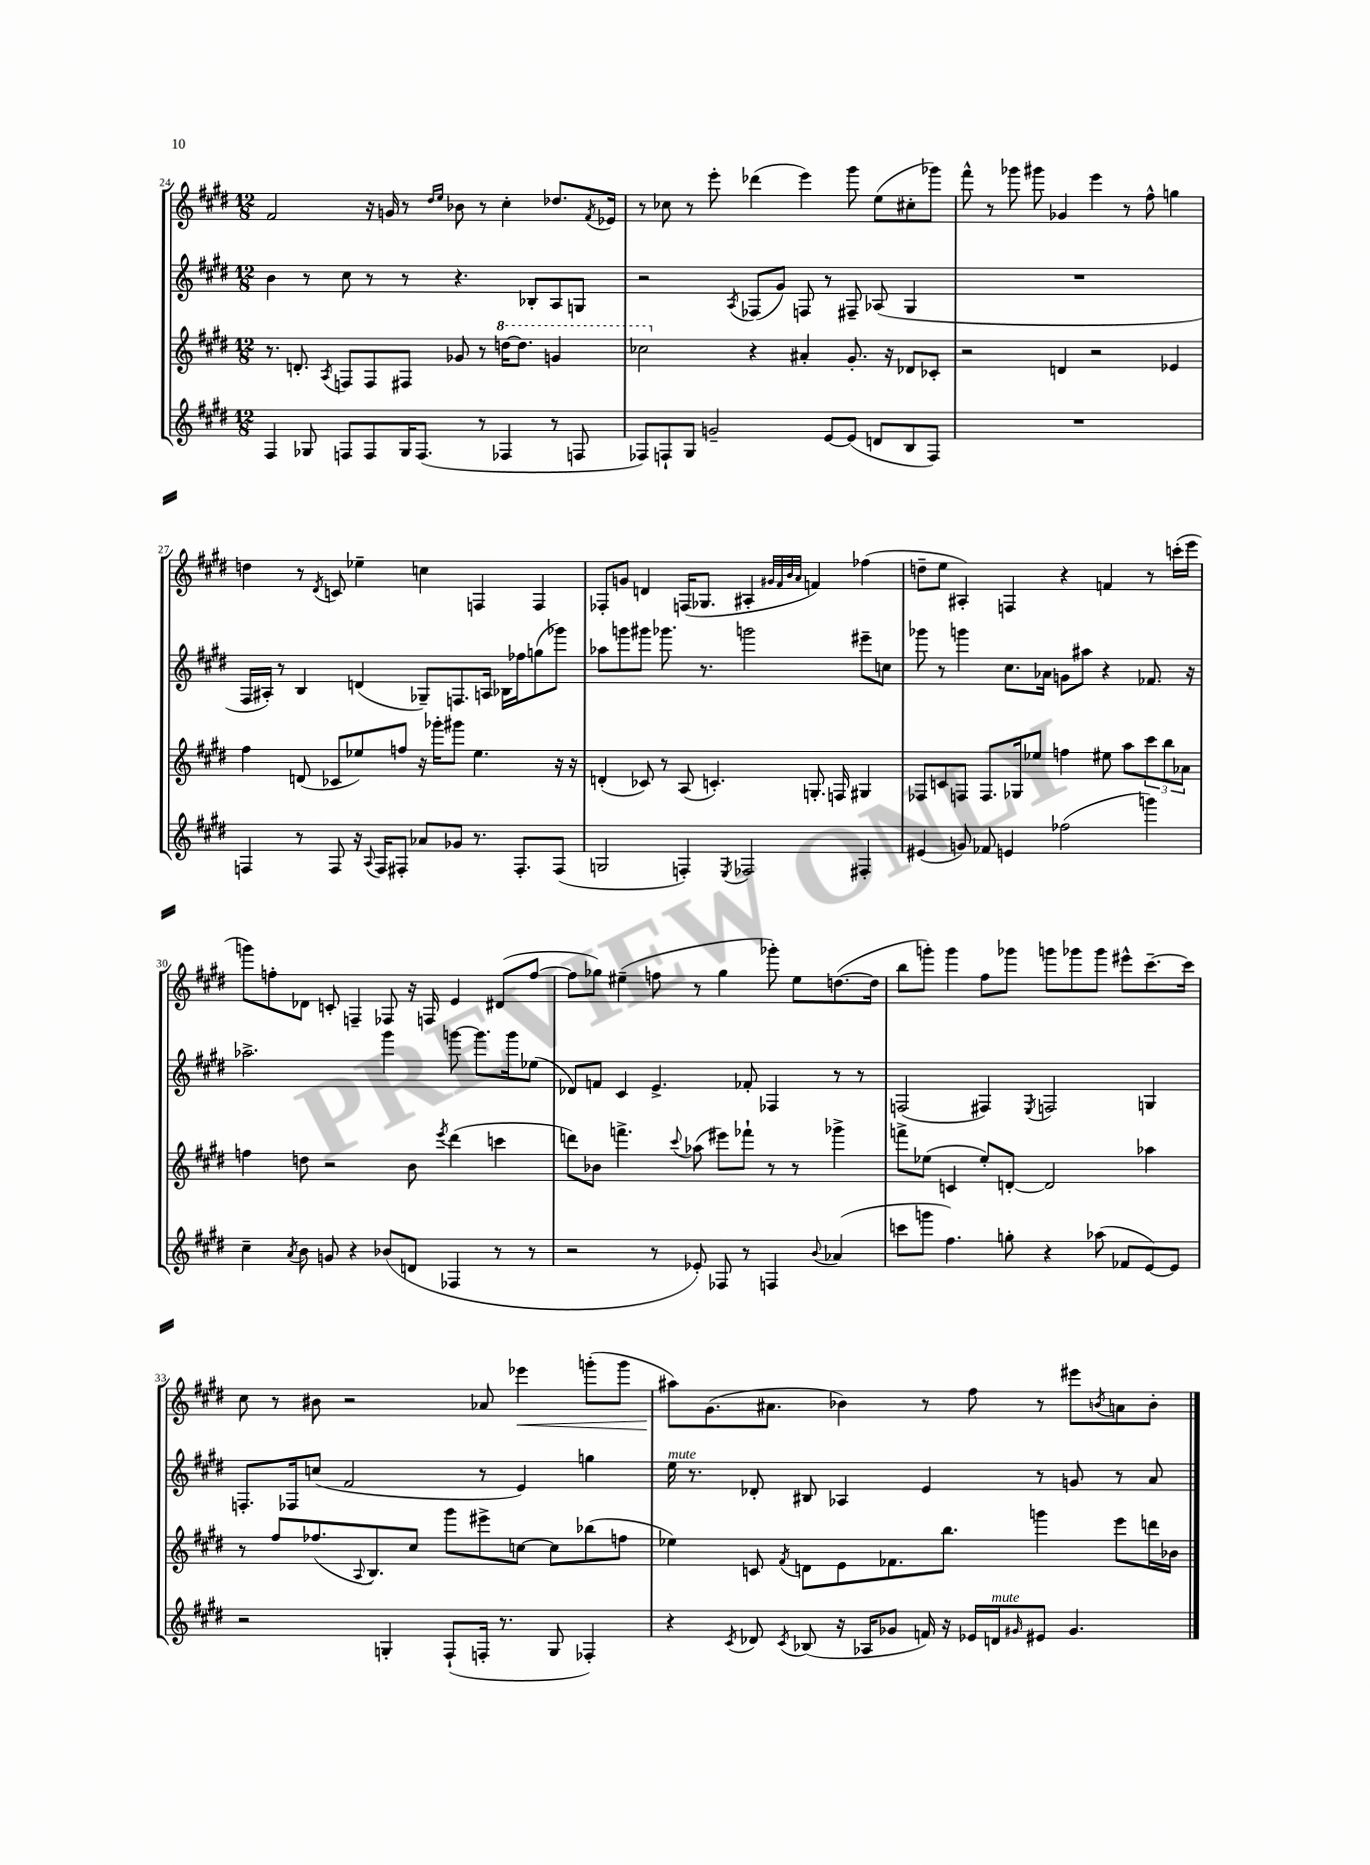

**kern	**kern	**kern	**kern
*staff4	*staff3	*staff2	*staff1
*clefG2	*clefG2	*clefG2	*clefG2
*k[f#c#g#d#]	*k[f#c#g#d#]	*k[f#c#g#d#]	*k[f#c#g#d#]
*M12/8	*M12/8	*M12/8	*M12/8
4F#	8.r	4b	2f#
.	8.d'	.	.
8G-	.	8r	.
.	8qA	.	.
8F	8F	8cc#	.
8F	8F	8r	16r
.	.	.	16g
16G-	8F#	8r	8r
(8.F	.	.	.
.	.	.	16qqdd#
.	.	.	16qqee
.	8g-	4.r	8b-
8r	8r	.	8r
4F-	[16ddd	.	4cc#'
.	8.ddd]	.	.
.	.	8B-'	.
8r	4gg	8A	8.dd-
8F	.	8G	.
.	.	.	8qf#
.	.	.	16e-
=	=	=	=
8F-)	2ccc-	2r	8r
8F`	.	.	8cc-
8G#	.	.	8r
2g~	.	.	8eee'
.	.	8qA	.
.	4r	(8F-	(4ddd-
.	.	8g#)	.
.	4a#'	8F	4eee)
[8e	.	8r	.
(8e]	8.g#'	8F#~	8ggg#
8d	.	(8A-	(8ee
.	16r	.	.
8B	8d-	4G#	8cc#'
8F)	8c-'	.	8ggg-)
=	=	=	=
1.r	2r	1.r	8fff#^^
.	.	.	8r
.	.	.	8ggg-
.	.	.	8ggg#
.	4d	.	4g-
.	2r	.	4eee
.	.	.	8r
.	.	.	8ff#^^
.	4e-	.	4gg
=	=	=	=
4F	4ff#	16F#	4dd
.	.	16A#')	.
.	.	8r	.
8r	(8d	4B	8r
.	.	.	8qd#
8F	8c-	.	8c
16r	8ee-)	(4d	4ee-~
8qqA	.	.	.
16F	.	.	.
8F#'	8ff	.	.
8a-	16r	8G-~)	4cc
.	16ggg-'	.	.
8g-	8ggg#	8.F	.
8.r	4.ee-	.	4F
.	.	16A	.
.	.	16B-	.
8.F#'	.	16ff-	.
.	.	(8gg	4F
(8F#	16r	8ggg-)	.
.	16r	.	.
=	=	=	=
2G	(4d'	8aa-	8F-'
.	.	8ggg	8g
.	8c-)	8ggg#	4d
.	8r	8.ggg-	.
4F')	(8A	.	(16F
.	.	8.r	8.G-
.	4.c')	.	.
8qE	.	.	.
2F-	.	2ggg	4A#'
.	.	.	32qqg#
.	.	.	32qqf#
.	.	.	32qqb
.	.	.	32qqa
.	8.G'	.	4f)
.	16F	.	.
4F#'	4G#	8eee#~	(4ff-
.	.	8cc	.
=	=	=	=
(4e#	8F-	8ggg-	8dd~
.	8c	8r	8ee
8g)	8F	4ggg	4A#')
8f-	8.F	.	.
4e	.	8.cc#	4F
.	16G-	.	.
.	8ee-	.	.
.	.	16a-	.
(2ff-	4ff	8g	4r
.	.	8aa#	.
.	8ee#	4r	4f
.	8aa	.	.
4ggg)	12ccc#	8.f-	8r
.	12bb	.	.
.	.	.	(16ccc'
.	12a-	.	.
.	.	16r	16eee
=	=	=	=
4cc#~	4ff	2.aa-^	8ggg)
.	.	.	8ff'
8qa	.	.	.
8b	8dd	.	8d-
8g	2r	.	8c'
4r	.	.	4F~
(8b-	.	4ggg#	8F-
8d	8b	.	16r
.	.	.	16F
.	8qeee	.	.
4F-	(4ddd#	[8ggg	4e
.	.	8.ggg]	.
8r	4ccc	.	(8d#
.	.	16ggg	.
8r	.	(8ee-	[8ff
=	=	=	=
2r	8ddd)	8d-)	8ff]
.	8b-	8f	8gg-)
.	4.fff^	4c#	(4ee#~
8r	.	4.e^	8ff
.	8qqccc#	.	.
8e-')	(8aa-	.	8r
8F-	8eee#)	.	4gg-
8r	8fff-`	8f-'	.
4F	8r	4F-	8ggg-')
.	8r	.	8ee#
8qqb	.	.	.
(4a-	4ggg-^	8r	([8.dd
.	.	8r	.
.	.	.	16dd]
=	=	=	=
8ccc	8fff^	(2F	8bb
8ggg	(8ee-	.	8ggg')
4.ff#)	4c	.	4ggg
.	8ee-')	4F#)	8ff#
8gg'	[8d'	.	8ggg-
.	.	8qE	.
4r	2d]	2F	8ggg
.	.	.	8ggg-
(8aa-	.	.	8ggg-
8f-	.	.	8eee#^^
[8e)	4aa-	4G	[8.ccc#~
8e]	.	.	.
.	.	.	16ccc#]
=	=	=	=
2r	8r	8.F'	8cc#
.	8ff#	.	8r
.	.	16F-	.
.	(8.ff-	(8cc	8b#
.	.	2f#	2r
.	8qqA	.	.
.	8.B)	.	.
4G'	.	.	.
.	8cc#	.	.
(8F#`	8ggg#	.	.
16F'	8eee#^	8r	8a-
8.r	.	.	.
.	[8cc	4e)	4eee-
8G	8cc]	.	.
4F-')	(8bb-	4gg	(8ggg'
.	8ff	.	8ggg
=	=	=	=
4r	4ee-)	16ee	8aa#)
.	.	8.r	.
.	.	.	(8.g#
8qc#	.	.	.
8d-	8c	8d-'	.
.	.	.	8.a#
8qc#	8qf#	.	.
(8B-	8d	8B#	.
16r	8e	4A-	4b-)
16A-	.	.	.
8g-	8.f-	.	.
16f)	.	4e	8r
16r	8.bb	.	.
16e-	.	.	8ff#
16d	.	.	.
16qqg#	.	.	.
8e#	4ggg	8r	8r
4.g#	.	8g	8eee#
.	.	.	8qb
.	8eee	8r	8a
.	16ddd	8a	8b'
.	16b-	.	.
==	==	==	==
*-	*-	*-	*-
